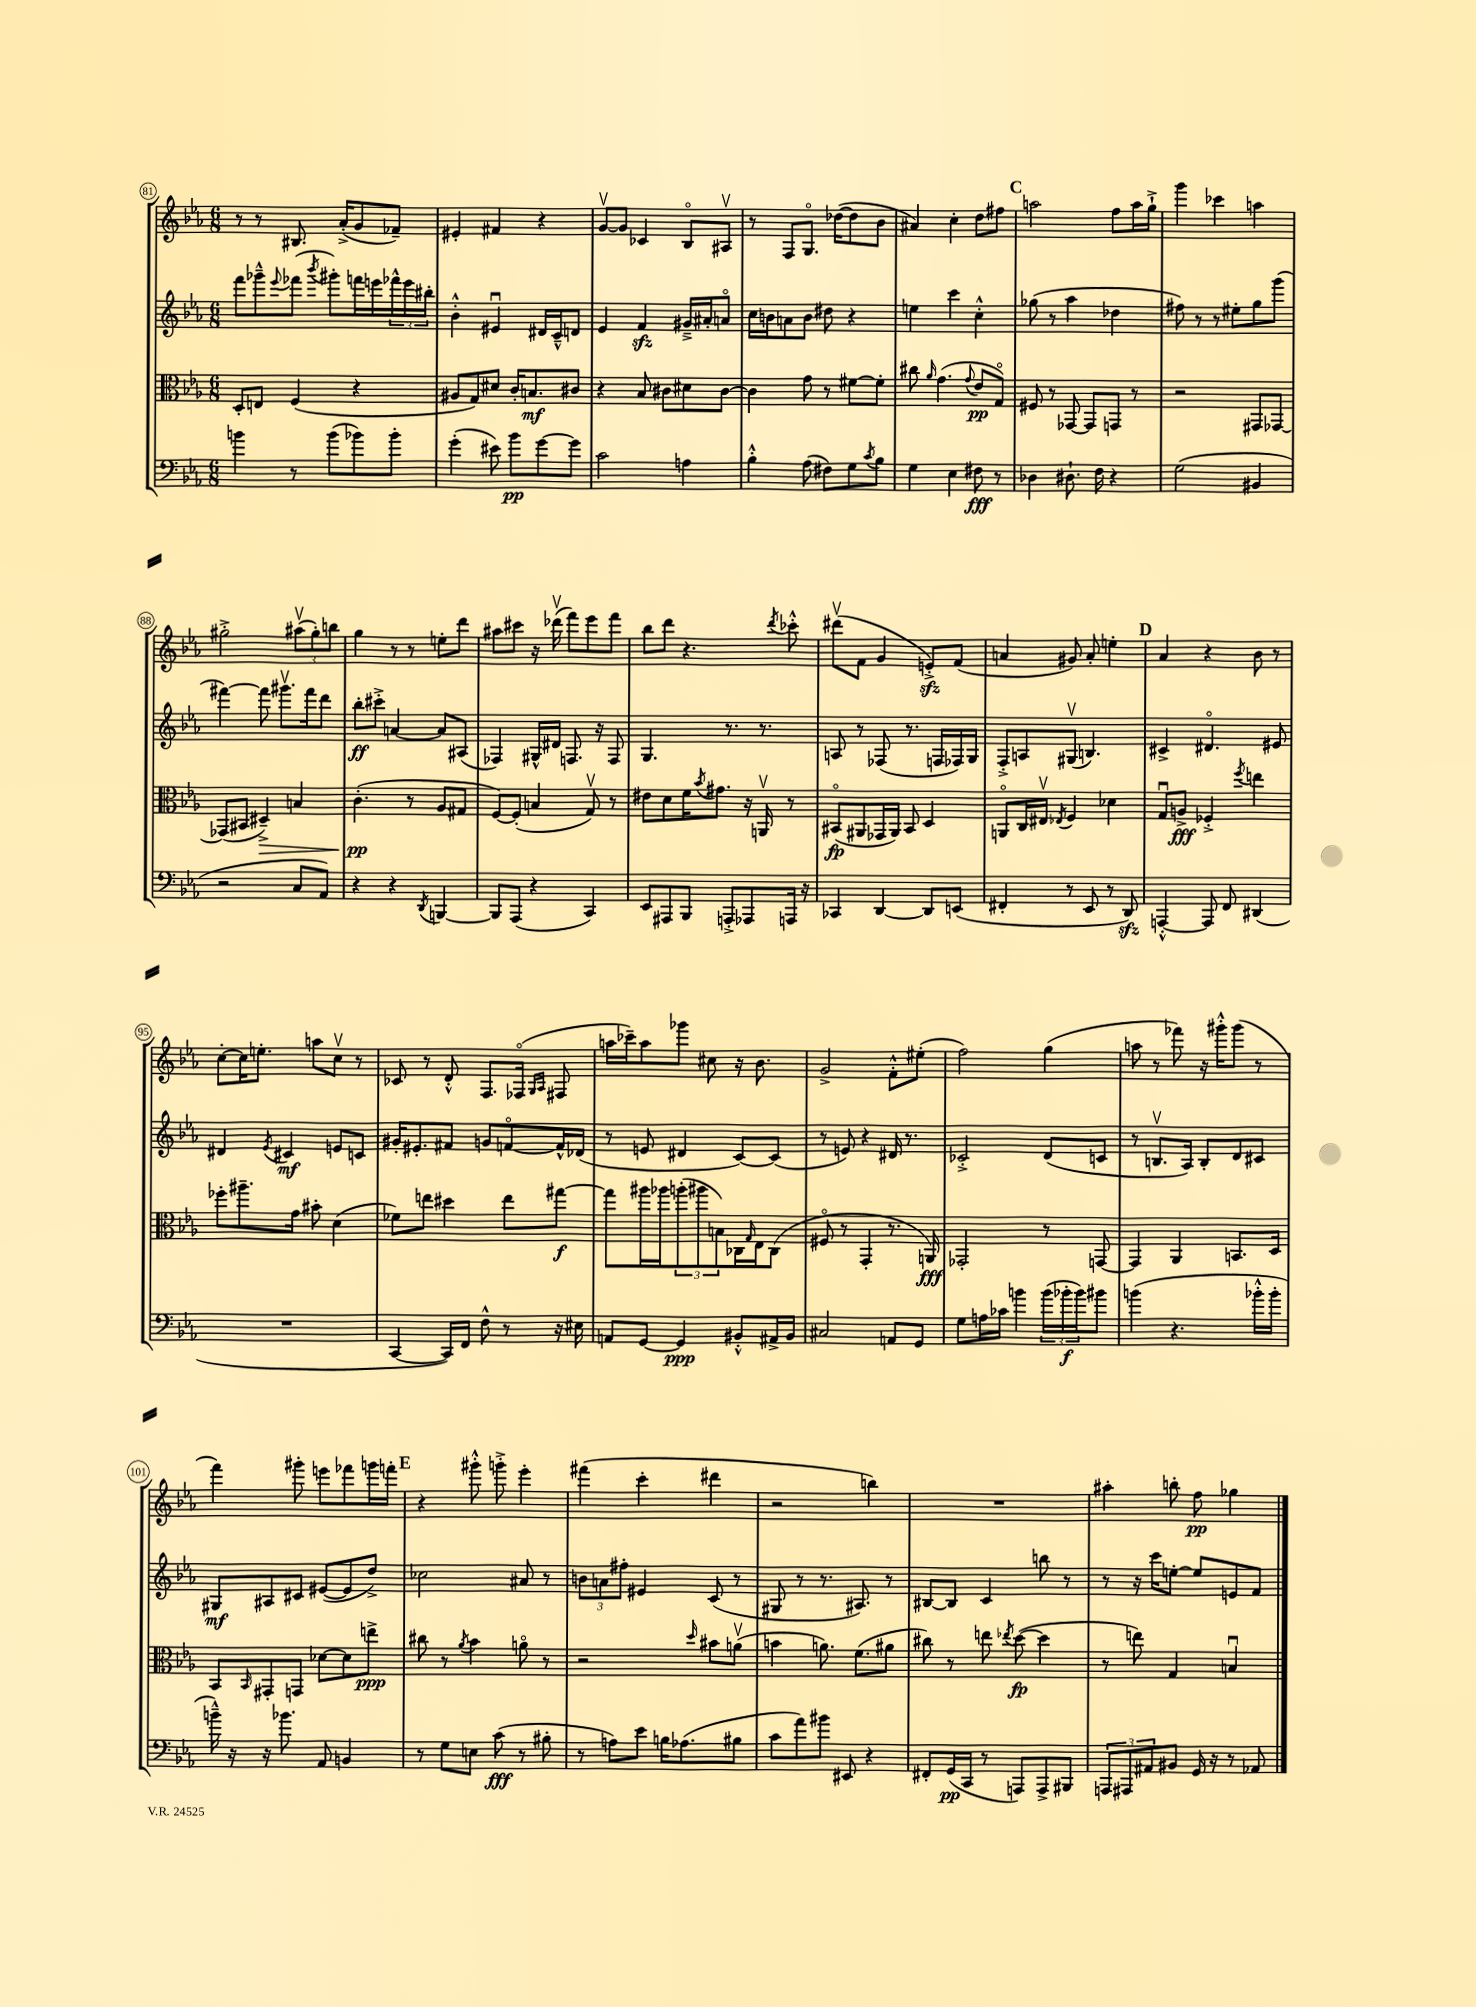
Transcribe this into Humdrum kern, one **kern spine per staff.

**kern	**dynam	**kern	**dynam	**kern	**dynam	**kern	**dynam
*part4	*part4	*part3	*part3	*part2	*part2	*part1	*part1
*staff4	*staff4	*staff3	*staff3	*staff2	*staff2	*staff1	*staff1
*clefF4	*	*clefC3	*	*clefG2	*	*clefG2	*
*k[b-e-a-]	*	*k[b-e-a-]	*	*k[b-e-a-]	*	*k[b-e-a-]	*
*M6/8	*	*M6/8	*	*M6/8	*	*M6/8	*
=81	=81	=81	=81	=81	=81	=81	=81
4bn\	.	8D'/L	.	8fff\L	.	8r	.
.	.	8En/J	.	8ggg-X~^^\	.	8r	.
.	.	.	.	8qqeee-/	.	.	.
8r	.	(4F/	.	(8fff-X\J	.	8.B#X/	.
.	.	.	.	8qbbb-/	.	.	.
(8b\L	.	.	.	8ggg#X'\L)	.	.	.
.	.	.	.	.	.	(16a-'^/KL	.
8b-X\)	.	4r	.	16fffn\L	.	8g/	.
.	.	.	.	16eeen\	.	.	.
8b-'\J	.	.	.	24fff-X^^\	.	8f-X~/J)	.
.	.	.	.	24eee\	.	.	.
.	.	.	.	24bb#X'\JJ	.	.	.
=82	=82	=82	=82	=82	=82	=82	=82
(4g'\	.	8A#X/L	.	4b-'^^\	.	4e#X'/	.
.	.	8G/)	.	.	.	.	.
8e#X\)	.	8d#X/J	.	4e#Xu/	.	4f#X/	.
8b-\L	pp	16c'/KL	.	.	.	.	.
.	.	8.Bn/	mf	.	.	.	.
[8g\	.	.	.	16d#X/LL	.	4r	.
.	.	.	.	16c~^^/J	.	.	.
8g\J]	.	8c#X/J	.	8dn/J	.	.	.
=83	=83	=83	=83	=83	=83	=83	=83
2c\	.	4r	.	4e-/	.	[8gv/L	.
.	.	.	.	.	.	8g/J]	.
.	.	8B-/	.	4fzz/	.	4c-X/	.
.	.	8c#X\L	.	.	.	.	.
4An\	.	8d#X\	.	16g#X~^/LL	.	8B-/L	.
.	.	.	.	16a#X'/J	.	.	.
.	.	[8c#\J	.	8an/J	.	8A#Xv/J	.
=84	=84	=84	=84	=84	=84	=84	=84
4B-'^^\	.	4c#\]	.	16cc\LL	.	8r	.
.	.	.	.	16bn\J	.	.	.
.	.	.	.	8an\	.	8F/L	.
(8A-\	.	8g\	.	8b\J	.	8.G/J	.
8F#X\L)	.	8r	.	8dd#X\	.	.	.
.	.	.	.	.	.	([16dd-X\KL	.
8G\	.	[8f#X\L	.	4r	.	8dd-\]	.
8qc/	.	.	.	.	.	.	.
8B-\J	.	8f#'\J]	.	.	.	8b-\J	.
=85	=85	=85	=85	=85	=85	=85	=85
4G\	.	8cc#X\	.	4een\	.	4a#X/)	.
.	.	16qqa-/	.	.	.	.	.
.	.	(4.g\	.	.	.	.	.
4E-\	.	.	.	4ccc\	.	4cc'\	.
.	.	8qqg/	.	.	.	.	.
8F#X\	fff	8e-/L	pp	4cc'^^\	.	8dd\L	.
8r	.	8G/J)	.	.	.	8ff#X\J	.
!!LO:REH:place=s1:t=C
=86	=86	=86	=86	=86	=86	=86	=86
4D-X\	.	8F#X/	.	(8gg-X\	.	2aan\	.
.	.	8r	.	8r	.	.	.
8.D#X`\	.	[8GG-X/	.	4aa-\	.	.	.
.	.	8GG-/L]	.	.	.	.	.
16F\	.	.	.	.	.	.	.
4r	.	8GGn/J	.	4dd-X\	.	8ff\L	.
.	.	8r	.	.	.	16aa\L	.
.	.	.	.	.	.	16gg`^\JJ	.
=87	=87	=87	=87	=87	=87	=87	=87
(2G\	.	2r	.	8ff#X\)	.	4ggg\	.
.	.	.	.	8r	.	.	.
.	.	.	.	8r	.	4ccc-X\	.
.	.	.	.	8ee#X'\L	.	.	.
4BB#X/	.	8GG#X/L	.	8gg\	.	4aan\	.
.	.	[8GG-X/J	.	(8ggg\J	.	.	.
!!LO:LB:g=z
=88	=88	=88	=88	=88	=88	=88	=88
2r	.	(8GG-X/L]	.	[4fff#X\)	.	2gg#X'^\	.
.	.	8BB#X/J	.	.	.	.	.
!	!	!	!LO:HP:b	!	!	!	!
.	.	4D#X~^/)	>	8fff#\]	.	.	.
.	.	.	.	8.ggg#Xv\L	.	.	.
8C/L	.	4Bn/	.	.	.	(12aa#Xv\L	.
.	.	.	.	16fff#\k	.	.	.
.	.	.	.	.	.	12gg#'\)	.
8AA-/J)	.	.	.	8ddd\J	.	.	.
.	.	.	.	.	.	12bbn\J	.
=89	=89	=89	=89	=89	=89	=89	=89
4r	.	(4.c'\	pp	8bb-'\L	ff	4gg\	.
.	.	.	.	8ccc#X'^\J	.	.	.
4r	.	.	.	[4an/	.	8r	.
.	.	8r	]	.	.	8r	.
8qDD/	.	.	.	.	.	.	.
[4BBBn/	.	8A-/L	.	8a/L]	.	8een'\L	.
.	.	8G#X/J	.	(8A#X/J	.	8ddd\J	.
=90	=90	=90	=90	=90	=90	=90	=90
8BBB/L]	.	[8F/L)	.	4F-X/)	.	8aa#X\L	.
(8AAA-/J	.	(8F'/J]	.	.	.	8ccc#X\J	.
4r	.	4Bn/	.	16G#X^^/LL	.	16r	.
.	.	.	.	16d#X/JJ	.	(16ddd-Xv\	.
.	.	.	.	8.Fn/	.	8fff\L)	.
4CC/)	.	8Gv/)	.	.	.	8eee-\	.
.	.	.	.	16r	.	.	.
.	.	8r	.	8F/	.	8fff\J	.
=91	=91	=91	=91	=91	=91	=91	=91
8EE-/L	.	8e#X\L	.	4.G/	.	8bb-\L	.
8AAA#X/	.	8d\	.	.	.	8ddd\J	.
8BBB-/J	.	16f\K	.	.	.	4.r	.
.	.	8qb-/	.	.	.	.	.
.	.	8.g#X\J	.	.	.	.	.
8AAAn'^/L	.	.	.	8.r	.	.	.
8AAA-X/	.	16r	.	.	.	.	.
.	.	16AAnv/	.	8.r	.	.	.
.	.	.	.	.	.	8qddd/	.
16AAAn/Jk	.	8r	.	.	.	8ccc-X'^^\	.
16r	.	.	.	.	.	.	.
=92	=92	=92	=92	=92	=92	=92	=92
4CC-X/	.	(8BB#X/L	fp	8An/	.	(8ddd#Xv\L	.
.	.	8AA#X/	.	8r	.	8f\J	.
[4DD/	.	16GG-X/L	.	(8F-X/	.	4g/	.
.	.	16AA#/JJ)	.	.	.	.	.
.	.	8BB#/	.	8.r	.	.	.
8DD/L]	.	4D/	.	.	.	8enzz'^/L)	.
.	.	.	.	16Fn/LL	.	.	.
(8EEn/J	.	.	.	16F-X/)	.	(8f/J	.
.	.	.	.	16G/JJ	.	.	.
=93	=93	=93	=93	=93	=93	=93	=93
4FF#X'/	.	8AAn/L	.	8F'^/L	.	4an/	.
.	.	16C/L	.	8An/	.	.	.
.	.	16E#Xv/JJ	.	.	.	.	.
.	.	8qE-X/	.	.	.	.	.
8r	.	4F/	.	(8G#Xv/J	.	8g#X/)	.
8EE-/	.	.	.	4.Bn/)	.	8a'/	.
8r	.	4d-X\	.	.	.	4een'\	.
8DDzz/)	.	.	.	.	.	.	.
!!LO:REH:place=s1:t=D
=94	=94	=94	=94	=94	=94	=94	=94
[4AAAn'^^/	.	8Gu/L	.	4c#X^/	.	4a-/	.
.	.	8An^/J	fff	.	.	.	.
8AAA/]	.	4F-X'^/	.	4.d#X/	.	4r	.
8FF/	.	.	.	.	.	.	.
.	.	8qff/	.	.	.	.	.
(4DD#X/	.	4een\	.	.	.	8b-\	.
.	.	.	.	8e#X/	.	8r	.
!!LO:LB:g=z
=95	=95	=95	=95	=95	=95	=95	=95
2.r	.	8ff-X'\L	.	4d#X/	.	[8cc'\L	.
.	.	8.aa#X~\	.	.	.	16cc\K]	.
.	.	.	.	.	.	8.een'\J	.
.	.	.	.	8qe-/	.	.	.
.	.	.	.	4c#X/	mf	.	.
.	.	16g\Jk	.	.	.	.	.
.	.	8b#X'\	.	.	.	8aan\L	.
.	.	(4d\	.	8en/L	.	8ccv\J	.
.	.	.	.	8cn/J	.	8r	.
=96	=96	=96	=96	=96	=96	=96	=96
[4CC/	.	8f-X\L)	.	16g#X'/KL	.	8c-X/	.
.	.	.	.	8.e#X'/	.	.	.
.	.	8een\J	.	.	.	8r	.
16CC/LL])	.	4dd#X\	.	8f#X/J	.	8d'^^/	.
16FF/JJ	.	.	.	.	.	.	.
8F^^\	.	.	.	8gn/L	.	8.F/L	.
8r	.	8ee\L	.	[8fn/	.	.	.
.	.	.	.	.	.	(16F-X/Jk	.
.	.	.	.	.	.	16qqG/LL	.
.	.	.	.	.	.	16qqA-/JJ	.
16r	.	[8gg#X\J	f	16f^^/L]	.	8F#X/	.
16E#X\	.	.	.	(16d-X/JJ	.	.	.
=97	=97	=97	=97	=97	=97	=97	=97
8AAn/L	.	8gg#\L]	.	8r	.	16aan\LL	.
.	.	.	.	.	.	16ccc-X~\J)	.
[8GG/J	.	16aa#X\L	.	8en/	.	8aa\	.
.	.	16aa-X\J	.	.	.	.	.
4GG/]	ppp	(12aan'\	.	4d#X/	.	8ggg-X\J	.
.	.	12aa#X\	.	.	.	.	.
.	.	.	.	.	.	8cc#X\	.
.	.	12Bn\)	.	.	.	.	.
8BB#X'^^/L	.	16C-X\L	.	[8c/L)	.	16r	.
.	.	16qqG/	.	.	.	.	.
.	.	16E-\J	.	.	.	8.b-\	.
16AA#X^/L	.	(8C-\J	.	(8c/J]	.	.	.
16BB#/JJ	.	.	.	.	.	.	.
=98	=98	=98	=98	=98	=98	=98	=98
2C#X/	.	8F#X/	.	8r	.	2g^/	.
.	.	8r	.	8en/)	.	.	.
.	.	4GG'/	.	4r	.	.	.
8AAn/L	.	8.r	.	16d#X/	.	8f'^^\L	.
.	.	.	.	8.r	.	.	.
8GG/J	.	.	.	.	.	(8ee#X'\J	.
.	.	16AAn/)	fff	.	.	.	.
=99	=99	=99	=99	=99	=99	=99	=99
8G\L	.	2GG-X'/	.	2c-X'^/	.	2ff\)	.
16An\L	.	.	.	.	.	.	.
16c-X\JJ	.	.	.	.	.	.	.
4bn\	.	.	.	.	.	.	.
(24b\LL	.	8r	.	(8d/L	.	(4gg\	.
24b-X'\	f	.	.	.	.	.	.
24b-\J)	.	.	.	.	.	.	.
8b#X\J	.	[8GGn/	.	8cn/J	.	.	.
=100	=100	=100	=100	=100	=100	=100	=100
(4bn\	.	4GG/]	.	8r	.	8aan\	.
.	.	.	.	8.Bnv/L	.	8r	.
4.r	.	4AA-/	.	.	.	8fff-X\)	.
.	.	.	.	16A-/Jk)	.	.	.
.	.	.	.	8B'/L	.	16r	.
.	.	.	.	.	.	16ggg#X'^^\KL	.
.	.	8.BBn/L	.	8d/	.	(8ggg#\J	.
16b-X'^^\LL	.	.	.	8c#X/J	.	8r	.
16b-'\JJ	.	16D/Jk	.	.	.	.	.
!!LO:LB:g=z
=101	=101	=101	=101	=101	=101	=101	=101
16bn~^^\)	.	8BB-/L	.	8G#X/L	mf	4fff\)	.
16r	.	.	.	.	.	.	.
.	.	16qqBB-/	.	.	.	.	.
16r	.	8GG#X'/	.	8A#X/	.	.	.
8.b-X\	.	.	.	.	.	.	.
.	.	8GGn/J	.	8c#X/J	.	8ggg#X'\	.
8AA-/	.	[8d-X\L	.	([8e#X/L	.	8eeen\L	.
4BBn/	.	8d-\]	.	8e#/]	.	8fff-X\	.
.	.	8een^\J	ppp	8dd^/J)	.	16gggn\L	.
.	.	.	.	.	.	16fffn'\JJ	.
!!LO:REH:place=s1:t=E
=102	=102	=102	=102	=102	=102	=102	=102
8r	.	8cc#X\	.	2cc-X\	.	4r	.
8G\L	.	8r	.	.	.	.	.
.	.	8qa-/	.	.	.	.	.
8En\J	.	4b-\	.	.	.	8ggg#X'^^\	.
(8c\	fff	.	.	.	.	8gggn'^\	.
8r	.	8an\	.	8a#X/	.	4eee-'\	.
8B#X'\	.	8r	.	8r	.	.	.
=103	=103	=103	=103	=103	=103	=103	=103
8r	.	2r	.	12bn\L	.	(4fff#X\	.
.	.	.	.	12an\	.	.	.
8An\L)	.	.	.	.	.	.	.
.	.	.	.	12ff#X'\J	.	.	.
8e-\J	.	.	.	4e#X/	.	4ccc'\	.
16Bn\KL	.	.	.	.	.	.	.
(8.A-X\	.	.	.	.	.	.	.
.	.	16qqdd/	.	.	.	.	.
.	.	8b#X\L	.	(8c/	.	4ddd#X\	.
8B#X\J	.	(8anv\J	.	8r	.	.	.
=104	=104	=104	=104	=104	=104	=104	=104
8c\L	.	4bn\	.	8G#X/	.	2r	.
8a-\)	.	.	.	8r	.	.	.
8b#X\J	.	8.an\)	.	8.r	.	.	.
8EE#X/	.	.	.	.	.	.	.
.	.	(8.f\L	.	8.A#X/)	.	.	.
4r	.	.	.	.	.	4bbn\)	.
.	.	8a#X\J	.	8r	.	.	.
=105	=105	=105	=105	=105	=105	=105	=105
8FF#X'/L	.	8cc#X\)	.	[8B#X/L	.	2.r	.
(16GG/L	pp	8r	.	8B#/J]	.	.	.
16CC/JJ	.	.	.	.	.	.	.
8r	.	8een\	.	4c/	.	.	.
.	.	8qee-X/	.	.	.	.	.
8AAAn/L)	.	([8dd\	fp	.	.	.	.
8AAA^/	.	4dd\]	.	8bbn\	.	.	.
8BBB#X/J	.	.	.	8r	.	.	.
=106	=106	=106	=106	=106	=106	=106	=106
12AAAn/L	.	8r	.	8r	.	4aa#X'\	.
12AAA#X/	.	.	.	.	.	.	.
.	.	8een\)	.	16r	.	.	.
12AA#X/	.	.	.	.	.	.	.
.	.	.	.	16ccc\KL	.	.	.
8BB#X/J	.	4G/	.	[8een'\J	.	8bbn'\	.
16GG/	.	.	.	8ee/L]	.	8ff\	pp
16r	.	.	.	.	.	.	.
8r	.	4Bnu/	.	8en/	.	4gg-X\	.
8AA-X/	.	.	.	8f/J	.	.	.
==	==	==	==	==	==	==	==
*-	*-	*-	*-	*-	*-	*-	*-
